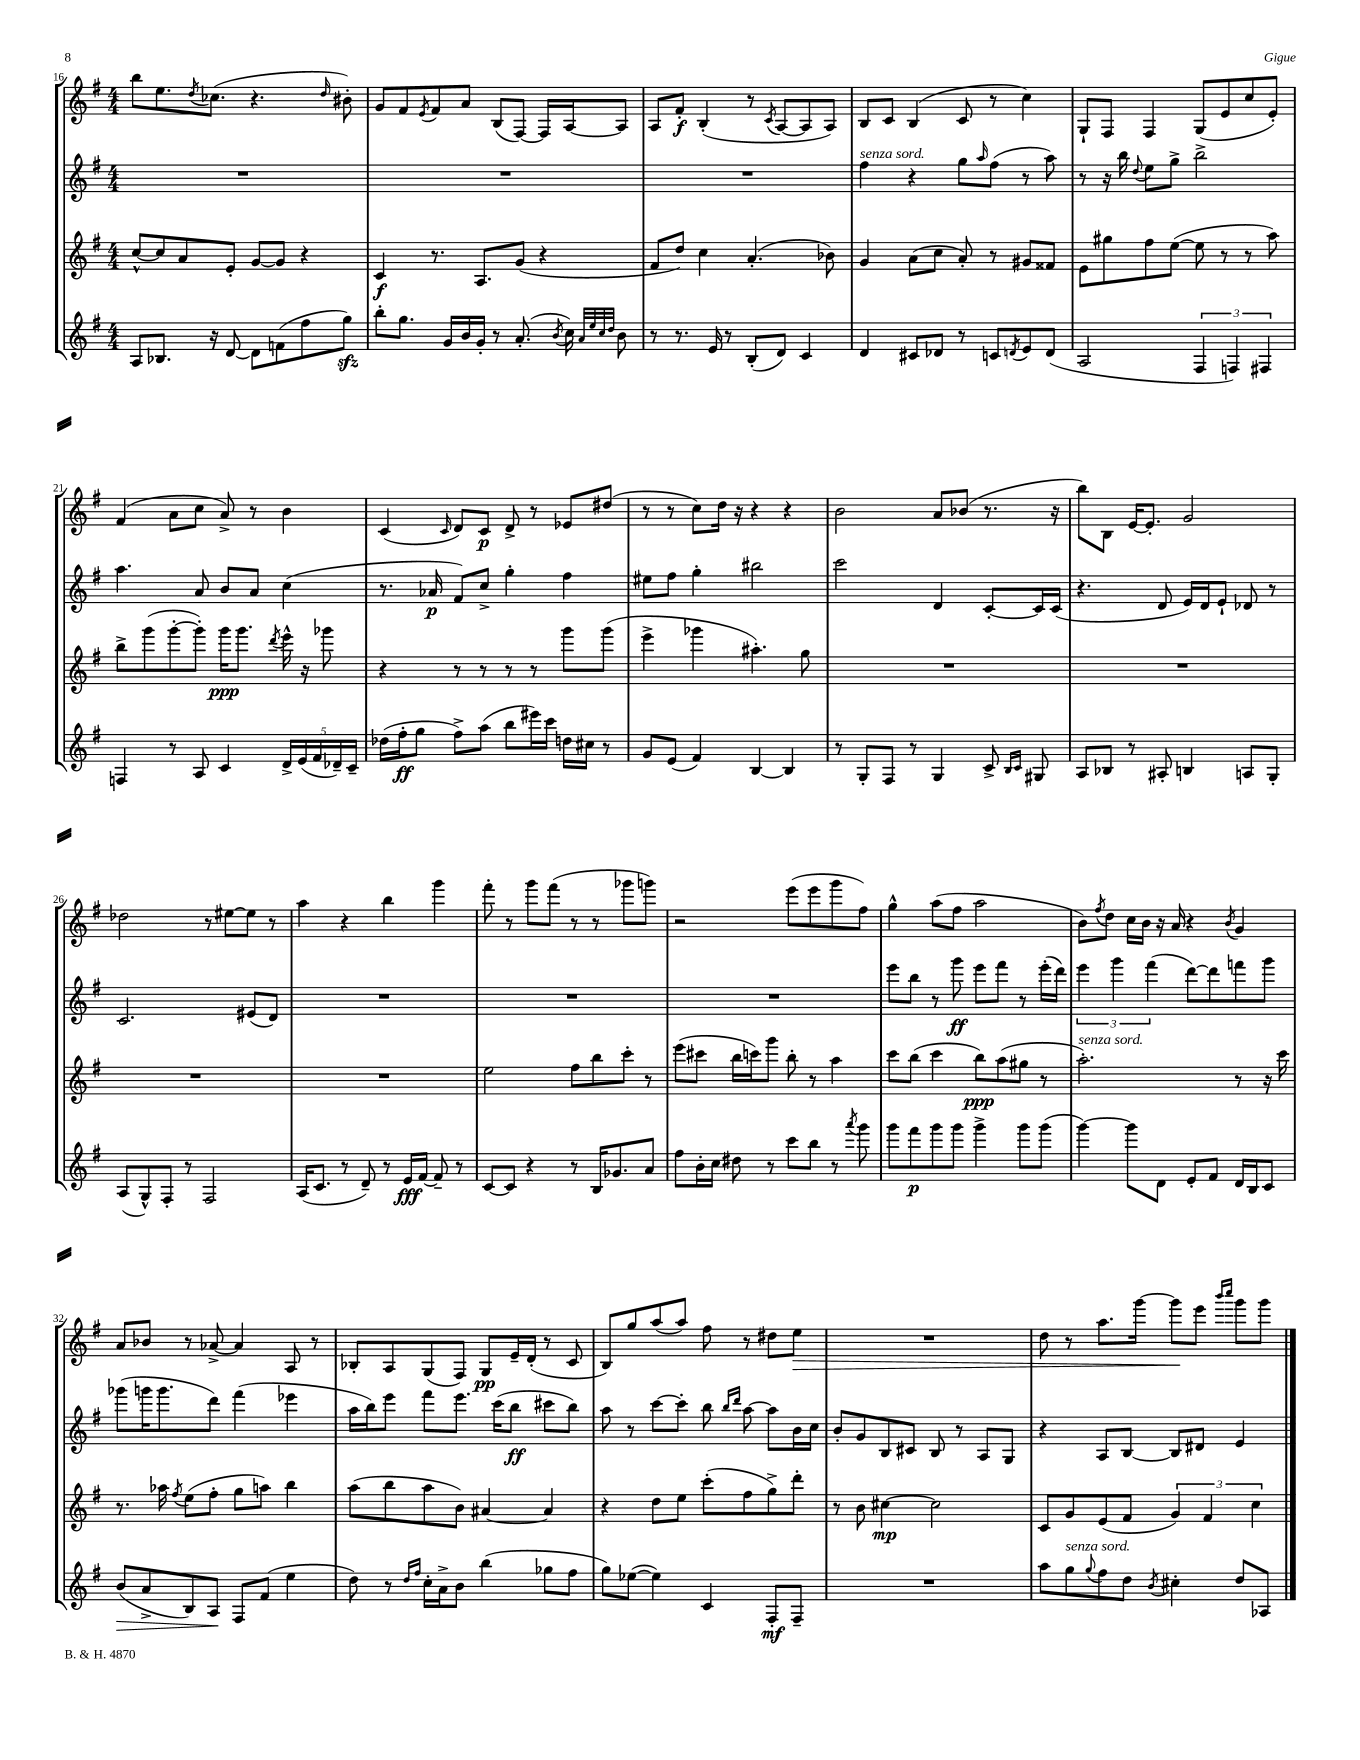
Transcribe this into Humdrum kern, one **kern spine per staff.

**kern	**dynam	**kern	**dynam	**kern	**dynam	**kern	**dynam
*part4	*part4	*part3	*part3	*part2	*part2	*part1	*part1
*staff4	*staff4	*staff3	*staff3	*staff2	*staff2	*staff1	*staff1
*clefG2	*	*clefG2	*	*clefG2	*	*clefG2	*
*k[f#]	*	*k[f#]	*	*k[f#]	*	*k[f#]	*
*M4/4	*	*M4/4	*	*M4/4	*	*M4/4	*
=16	=16	=16	=16	=16	=16	=16	=16
8A/L	.	[8cc^^/L	.	1r	.	8bb\L	.
8.B-X/J	.	8cc/]	.	.	.	8.ee\	.
.	.	8a/	.	.	.	.	.
.	.	.	.	.	.	8qdd/	.
16r	.	.	.	.	.	(8.cc-X\J	.
[8d/	.	8e'/J	.	.	.	.	.
8d\L]	.	[8g/L	.	.	.	4.r	.
(8fn\	.	8g/J]	.	.	.	.	.
8ff#\	.	4r	.	.	.	.	.
.	.	.	.	.	.	16qqdd/	.
8ggzz\J)	.	.	.	.	.	8b#X'\)	.
=17	=17	=17	=17	=17	=17	=17	=17
8bb'\L	.	4c/	f	1r	.	8g/L	.
8.gg\J	.	.	.	.	.	8f#/	.
.	.	.	.	.	.	8qe/	.
.	.	8.r	.	.	.	8f#/	.
16g/LL	.	.	.	.	.	.	.
16b/	.	.	.	.	.	8a/J	.
16g'/JJ	.	8.A/L	.	.	.	.	.
8r	.	.	.	.	.	(8B/L	.
(8.a'/	.	(8g/J	.	.	.	[8F#/J)	.
.	.	4r	.	.	.	16F#/LL]	.
8qb/	.	.	.	.	.	.	.
16cc\)	.	.	.	.	.	[16A/J	.
32qqa/LLL	.	.	.	.	.	.	.
32qqee/	.	.	.	.	.	.	.
32qqcc/	.	.	.	.	.	.	.
32qqdd/JJJ	.	.	.	.	.	.	.
8b\	.	.	.	.	.	8A/J]	.
=18	=18	=18	=18	=18	=18	=18	=18
8r	.	8f#/L	.	1r	.	8A/L	.
8.r	.	8dd/J)	.	.	.	8f#'/J	f
.	.	4cc\	.	.	.	(4B'/	.
16e/	.	.	.	.	.	.	.
8r	.	.	.	.	.	.	.
(8B'/L	.	(4.a'/	.	.	.	8r	.
.	.	.	.	.	.	8qc/	.
8d/J)	.	.	.	.	.	[8A/L	.
4c/	.	.	.	.	.	8A/]	.
.	.	8b-X\)	.	.	.	8A/J)	.
=19	=19	=19	=19	=19	=19	=19	=19
!	!	!	!	!LO:TX:a:i:t=senza sord.	!	!	!
4d/	.	4g/	.	4ff#\	.	8B/L	.
.	.	.	.	.	.	8c/J	.
8c#X/L	.	(8a\L	.	4r	.	(4B/	.
8d-X/J	.	8cc\J	.	.	.	.	.
8r	.	8a'/)	.	8gg\L	.	8c/	.
.	.	.	.	16qqaa/	.	.	.
8cn/L	.	8r	.	(8ff#\J	.	8r	.
8qdn/	.	.	.	.	.	.	.
8e/	.	8g#X/L	.	8r	.	4cc\)	.
(8d/J	.	8f##X/J	.	8aa\)	.	.	.
=20	=20	=20	=20	=20	=20	=20	=20
2A/	.	8e\L	.	8r	.	8G`/L	.
.	.	8gg#X\	.	16r	.	8F#/J	.
.	.	.	.	16bb\	.	.	.
.	.	.	.	8qqdd/	.	.	.
.	.	8ff#\	.	8ee\L	.	4F#/	.
.	.	([8ee\J	.	8gg^\J	.	.	.
6F#/	.	8ee\]	.	2bb^\	.	(8G/L	.
.	.	8r	.	.	.	8e/	.
6Fn/)	.	.	.	.	.	.	.
.	.	8r	.	.	.	8cc/	.
6F#X/	.	.	.	.	.	.	.
.	.	8aa\)	.	.	.	8e'/J)	.
!!LO:LB:g=z
=21	=21	=21	=21	=21	=21	=21	=21
4Fn/	.	8bb^\L	.	4.aa\	.	(4f#/	.
.	.	(8ggg\	.	.	.	.	.
8r	.	[8ggg'\	.	.	.	8a\L	.
8A/	.	8ggg'\J])	.	8a/	.	8cc\J	.
4c/	.	16ggg\KL	ppp	8b/L	.	8a^/)	.
.	.	8.ggg\J	.	.	.	.	.
.	.	.	.	8a/J	.	8r	.
.	.	8qddd/	.	.	.	.	.
20d^/LL	.	16eee^^\	.	(4cc\	.	4b\	.
(20e/	.	.	.	.	.	.	.
.	.	16r	.	.	.	.	.
20f#/	.	.	.	.	.	.	.
.	.	8ggg-X\	.	.	.	.	.
20d-X~/)	.	.	.	.	.	.	.
20c~/JJ	.	.	.	.	.	.	.
=22	=22	=22	=22	=22	=22	=22	=22
(16dd-X\LL	.	4r	.	8.r	.	(4c/	.
16ff#'\J	ff	.	.	.	.	.	.
8gg\J	.	.	.	.	.	.	.
.	.	.	.	16a-X/	p	.	.
.	.	.	.	.	.	16qqc/	.
8ff#^\L)	.	8r	.	8f#/L)	.	8d/L)	.
(8aa\J	.	8r	.	8cc^/J	.	8c/J	p
8bb\L	.	8r	.	4gg'\	.	8d^/	.
16eee#X\L)	.	8r	.	.	.	8r	.
16ccc\JJ	.	.	.	.	.	.	.
16ddn\LL	.	8ggg\L	.	4ff#\	.	8e-X/L	.
16cc#X\JJ	.	.	.	.	.	.	.
8r	.	(8ggg\J	.	.	.	(8dd#X/J	.
=23	=23	=23	=23	=23	=23	=23	=23
8g/L	.	4eee^\	.	8ee#X\L	.	8r	.
(8e/J	.	.	.	8ff#\J	.	8r	.
4f#/)	.	4ggg-X\	.	4gg'\	.	8cc\L)	.
.	.	.	.	.	.	16dd\Jk	.
.	.	.	.	.	.	16r	.
[4B/	.	4.aa#X'\)	.	2bb#X\	.	4r	.
4B/]	.	.	.	.	.	4r	.
.	.	8gg\	.	.	.	.	.
=24	=24	=24	=24	=24	=24	=24	=24
8r	.	1r	.	2ccc\	.	2b\	.
8G'/L	.	.	.	.	.	.	.
8F#/J	.	.	.	.	.	.	.
8r	.	.	.	.	.	.	.
4G/	.	.	.	4d/	.	8a/L	.
.	.	.	.	.	.	(8b-X/J	.
8c^/	.	.	.	[8c'/L	.	8.r	.
16qqB/LL	.	.	.	.	.	.	.
16qqc/JJ	.	.	.	.	.	.	.
8G#X/	.	.	.	16c/L]	.	.	.
.	.	.	.	(16c/JJ	.	16r	.
=25	=25	=25	=25	=25	=25	=25	=25
8A/L	.	1r	.	4.r	.	8bb\L)	.
8B-X/J	.	.	.	.	.	8B\J	.
8r	.	.	.	.	.	[16e/KL	.
.	.	.	.	.	.	8.e'/J]	.
8A#X'/	.	.	.	8d/	.	.	.
4Bn/	.	.	.	16e/LL)	.	2g/	.
.	.	.	.	16d/J	.	.	.
.	.	.	.	8e`/J	.	.	.
8An/L	.	.	.	8d-X/	.	.	.
8G'/J	.	.	.	8r	.	.	.
!!LO:LB:g=z
=26	=26	=26	=26	=26	=26	=26	=26
(8A/L	.	1r	.	2.c/	.	2dd-X\	.
8G^^/)	.	.	.	.	.	.	.
8F#'/J	.	.	.	.	.	.	.
8r	.	.	.	.	.	.	.
2F#/	.	.	.	.	.	8r	.
.	.	.	.	.	.	[8ee#X\L	.
.	.	.	.	(8e#X/L	.	8ee#\J]	.
.	.	.	.	8d/J)	.	8r	.
=27	=27	=27	=27	=27	=27	=27	=27
(16A/KL	.	1r	.	1r	.	4aa\	.
8.c/J	.	.	.	.	.	.	.
8r	.	.	.	.	.	4r	.
8d~/)	.	.	.	.	.	.	.
8r	.	.	.	.	.	4bb\	.
16e/LL	fff	.	.	.	.	.	.
[16f#/JJ	.	.	.	.	.	.	.
8f#~/]	.	.	.	.	.	4ggg\	.
8r	.	.	.	.	.	.	.
=28	=28	=28	=28	=28	=28	=28	=28
[8c/L	.	2ee\	.	1r	.	8fff#'\	.
8c/J]	.	.	.	.	.	8r	.
4r	.	.	.	.	.	8ggg\L	.
.	.	.	.	.	.	(8fff#\J	.
8r	.	8ff#\L	.	.	.	8r	.
16B/KL	.	8bb\	.	.	.	8r	.
8.g-X/	.	.	.	.	.	.	.
.	.	8ccc'\J	.	.	.	8ggg-X\L	.
8a/J	.	8r	.	.	.	8gggn\J)	.
=29	=29	=29	=29	=29	=29	=29	=29
8ff#\L	.	(8eee\L	.	1r	.	2r	.
16b'\L	.	8ccc#X\J	.	.	.	.	.
16cc\JJ	.	.	.	.	.	.	.
8dd#X\	.	16bb\LL	.	.	.	.	.
.	.	16cccn\J)	.	.	.	.	.
8r	.	8ggg\J	.	.	.	.	.
8ccc\L	.	8bb'\	.	.	.	(8eee\L	.
8bb\J	.	8r	.	.	.	8eee\	.
8r	.	4aa\	.	.	.	8ggg\	.
8qaaa/	.	.	.	.	.	.	.
8ggg\	.	.	.	.	.	8ff#\J)	.
=30	=30	=30	=30	=30	=30	=30	=30
8ggg\L	.	8ccc\L	.	8eee\L	.	4gg^^\	.
8fff#\	p	(8bb\J	.	8bb\J	.	.	.
8ggg\	.	4ccc\	.	8r	.	(8aa\L	.
8ggg\J	.	.	.	8ggg\	ff	8ff#\J	.
4ggg^\	.	8bb\L)	ppp	8eee\L	.	2aa\	.
.	.	(8aa\	.	8fff#\J	.	.	.
8ggg\L	.	8gg#X\J	.	8r	.	.	.
(8ggg\J	.	8r	.	(16eee'\LL	.	.	.
.	.	.	.	16ddd\JJ)	.	.	.
=31	=31	=31	=31	=31	=31	=31	=31
!	!	!LO:TX:a:i:t=senza sord.	!	!	!	!	!
[4ggg\)	.	2.aa'\)	.	6eee\	.	8b\L)	.
.	.	.	.	.	.	8qff#/	.
.	.	.	.	.	.	8dd\J	.
.	.	.	.	6ggg\	.	.	.
8ggg\L]	.	.	.	.	.	16cc\LL	.
.	.	.	.	.	.	16b\JJ	.
.	.	.	.	(6fff#\	.	.	.
8d\J	.	.	.	.	.	16r	.
.	.	.	.	.	.	16a/	.
8e'/L	.	.	.	[8ddd\L)	.	4r	.
8f#/J	.	.	.	8ddd\]	.	.	.
.	.	.	.	.	.	8qb/	.
16d/LL	.	8r	.	8fffn\	.	4g/	.
16B/J	.	.	.	.	.	.	.
8c/J	.	16r	.	8ggg\J	.	.	.
.	.	16ccc\	.	.	.	.	.
!!LO:LB:g=z
=32	=32	=32	=32	=32	=32	=32	=32
!	!LO:HP:b	!	!	!	!	!	!
(8b/L	>	8.r	.	(8ggg-X\L	.	8a/L	.
8a^/	.	.	.	16gggn\K	.	8b-X/J	.
.	.	16aa-X\	.	8.ggg\	.	.	.
.	.	8qff#/	.	.	.	.	.
8B/)	.	(8ee\L	.	.	.	8r	.
8A/J	.	8ff#'\J	.	8ddd\J)	.	[8a-X^/	.
8F#/L	]	8gg\L	.	(4fff#\	.	4a-/]	.
(8f#/J	.	8aan\J)	.	.	.	.	.
4ee\	.	4bb\	.	4eee-X\	.	8A/	.
.	.	.	.	.	.	8r	.
=33	=33	=33	=33	=33	=33	=33	=33
8dd\)	.	(8aa\L	.	16aa\LL	.	8B-X'/L	.
.	.	.	.	16bb\J)	.	.	.
8r	.	8bb\	.	8eee\J	.	8A/	.
16qqdd/LL	.	.	.	.	.	.	.
16qqff#/JJ	.	.	.	.	.	.	.
16cc'\LL	.	8aa\	.	8fff#\L	.	(8G/	.
16a^\J	.	.	.	.	.	.	.
8b\J	.	8b\J)	.	8.eee\J	.	8F#/J)	.
(4bb\	.	[4a#X/	.	.	.	8G/L	pp
.	.	.	.	(16ccc\KL	.	.	.
.	.	.	.	8bb\J	ff	16e~/L	.
.	.	.	.	.	.	(16d'/JJ	.
8gg-X\L	.	4a#/]	.	8ccc#X\L	.	8r	.
8ff#\J	.	.	.	8bb\J)	.	8c/	.
=34	=34	=34	=34	=34	=34	=34	=34
8gg\L)	.	4r	.	8aa\	.	8B/L)	.
([8ee-X\J	.	.	.	8r	.	8gg/	.
4ee-\])	.	8dd\L	.	[8ccc\L	.	(8aa/	.
.	.	8ee\J	.	8ccc'\J]	.	8aa/J)	.
4c/	.	(8ccc'\L	.	8bb\	.	8ff#\	.
.	.	.	.	16qqbb/LL	.	.	.
.	.	.	.	16qqddd/JJ	.	.	.
.	.	8ff#\	.	[8aa\	.	8r	.
8F#'/L	mf	8gg^\)	.	8aa\L]	.	8dd#X\L	.
!	!	!	!	!	!	!	!LO:HP:b
8F#~/J	.	8ddd'\J	.	16b\L	.	8ee\J	>
.	.	.	.	16cc\JJ	.	.	.
=35	=35	=35	=35	=35	=35	=35	=35
1r	.	8r	.	8b'/L	.	1r	.
.	.	8b\	.	8g/	.	.	.
.	.	[4cc#X\	mp	8B/	.	.	.
.	.	.	.	8c#X/J	.	.	.
.	.	2cc#\]	.	8B/	.	.	.
.	.	.	.	8r	.	.	.
.	.	.	.	8A/L	.	.	.
.	.	.	.	8G/J	.	.	.
=36	=36	=36	=36	=36	=36	=36	=36
8aa\L	.	8c/L	.	4r	.	8dd\	.
!LO:TX:a:i:t=senza sord.	!	!	!	!	!	!	!
8gg\	.	8g/	.	.	.	8r	.
8qqgg/	.	.	.	.	.	.	.
8ff#\	.	(8e/	.	8A/L	.	8.aa\L	.
8dd\J	.	8f#/J	.	[8B/J	.	.	.
.	.	.	.	.	.	[16ggg\Jk	.
8qb/	.	.	.	.	.	.	.
4cc#X'\	.	6g/)	.	8B/L]	.	8ggg\L]	.
.	.	.	.	8d#X/J	.	8eee\J	]
.	.	6f#/	.	.	.	.	.
.	.	.	.	.	.	16qqbbb/LL	.
.	.	.	.	.	.	16qqcccc/JJ	.
8dd/L	.	.	.	4e/	.	8ggg\L	.
.	.	6cc\	.	.	.	.	.
8A-X/J	.	.	.	.	.	8ggg\J	.
==	==	==	==	==	==	==	==
*-	*-	*-	*-	*-	*-	*-	*-
